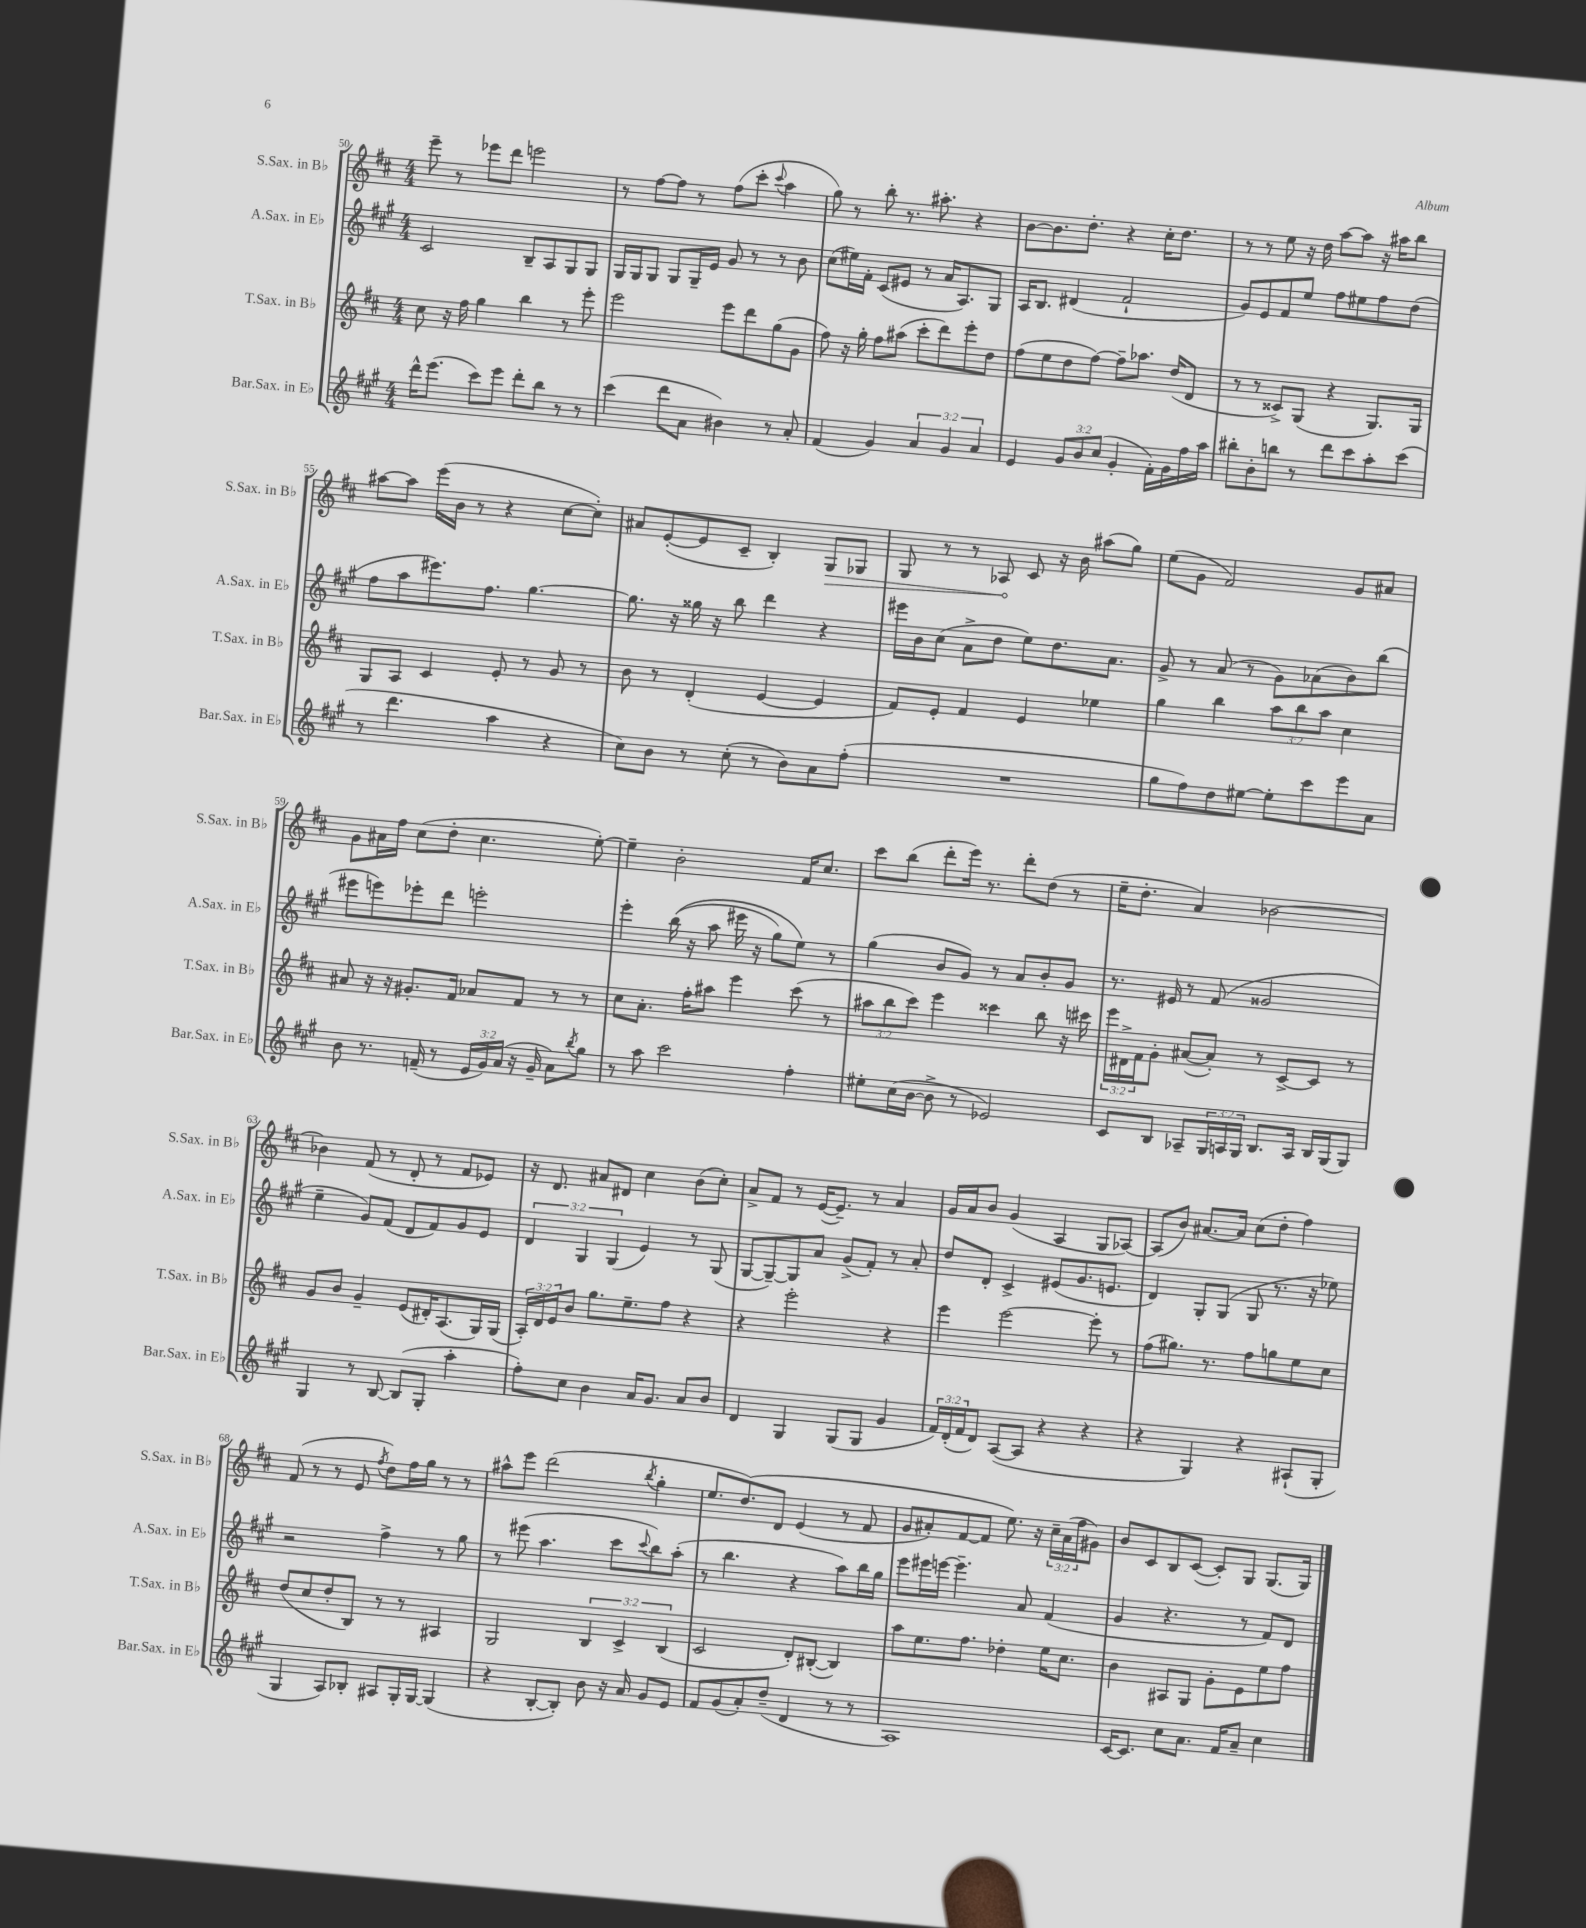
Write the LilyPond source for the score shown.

<<
\new StaffGroup <<
\new Staff = "s0" \with { instrumentName = "S.Sax. in Bb" shortInstrumentName = "S.Sax. in Bb" } {
    \clef treble \key d \major \numericTimeSignature \time 4/4 \override Staff.TupletNumber.text = #tuplet-number::calc-fraction-text
    e'''8-- r8 ees'''8 d'''8 e'''2 |
    r8 fis''8~ fis''8 r8 fis''8( cis'''8-. \appoggiatura { cis'''8 } a''4 |
    g''8) r8 b''8-. r8. ais''8.-. r4 |
    b'8~ b'8. d''8.-. r4 cis''16-. d''8. |
    r8 r8 e''8 r16 d''16 a''8~ a''8 r16 ais''16 b''8 |
    ais''8~ ais''8 e'''16( b'16 r8 r4 cis''8~ cis''8-.) |
    ais'8 e'8~-.( e'8 cis'8-- b4-.) \once \override Hairpin.circled-tip = ##t g8\> ges8 |
    g8 r8 r8 aes8\! cis'8 r16 b'16 ais''8( g''8) |
    e''8( g'8 fis'2) g'8 ais'8 |
    g'8 ais'16 fis''16 cis''8( d''8-. cis''4. e''8~-.) |
    e''4-- b'2-. fis'16 cis''8. |
    cis'''8 b''8( d'''8-. e'''16) r8. d'''8-. d''8( r8 |
    e''16-- d''8.-. a'4) bes'2~ |
    bes'4 fis'8( r8 d'8-. r8 fis'8 ees'8) |
    r16 d'8. ais'8 dis'8 cis''4 b'8( cis''8-.) |
    a'8-> fis'8 r8 e'16~( e'8.--) r8 a'4 |
    g'16 a'16 b'8 g'4( a4 g8 aes8~) |
    aes8( b'8) ais'8.~ ais'16 cis''8( d''8-. fis''4) |
    fis'8( r8 r8 e'8 \acciaccatura { fis''8 } d''8) fis''16 g''16 r8 r8 |
    ais''8-^ e'''8 d'''2( \acciaccatura { b''8 } g''4-. |
    e''8. d''8.)\( d'8 e'4( r8 fis'8 |
    g'8 ais'8-.) fis'8~ fis'8 e''8.\) r16 \tuplet 3/2 { cis''16-- ais'16( fis''16 } gis'8) |
    b'8 cis'8 b8 cis'8~( cis'8-.) g8 g8.( g16) \bar "|." |
}
\new Staff = "s1" \with { instrumentName = "A.Sax. in Eb" shortInstrumentName = "A.Sax. in Eb" } {
    \clef treble \key a \major \numericTimeSignature \time 4/4 \override Staff.TupletNumber.text = #tuplet-number::calc-fraction-text
    cis'2 b8-- a8 gis8 gis8 |
    gis16 gis16 gis8 gis8 gis16-- e'16 gis'8 r8 r8 b'8 |
    cis''8( eis''16) fis'16-. cis'8( eis'8 r8 a'16 a8.) gis8 |
    a16 b8. dis'4( fis'2-! |
    gis'8) e'8 fis'8 e''8 fis''8 eis''8 fis''8 d''8( |
    fis''8 a''8 eis'''8.) fis''8. gis''4.~ |
    gis''8. r16 gisis''16 r16 b''8 d'''4 r4 |
    eis'''16 b'16 cis''8( a'8-> d''8 e''8) d''8. a'8. |
    gis'8-> r8 a'8( r8 gis'8) aes'8( b'8) b''8( |
    eis'''8 e'''8) ees'''8-. d'''8 e'''2-. |
    e'''4-. b''16(\( r16 a''8 eis'''16 r16 gis''8) e''8\) r8 |
    gis''4( b'8 gis'8) r8 a'8 b'8-. gis'8 |
    r8. eis'16 r8 fis'8( gisis'2 |
    e''4-- gis'8) fis'8( d'8 fis'8) gis'8 e'8 |
    \tuplet 3/2 { d'4 gis4 gis4( } e'4) r8 gis8( |
    gis8~ gis8~--) gis8 a'8 gis'8->( fis'8-.) r8 a'8-. |
    d''8 d'8-. cis'4-> eis'8( gis'8. e'8. |
    d'4) gis8-. gis8( gis8 r8. r16 ees''8) |
    r2 fis''4-> r8 gis''8 |
    r8 eis'''8( a''4. cis'''8 \appoggiatura { cis'''8 } b''8) a''8-.( |
    r8 b''4. r4 a''8) b''16 gis''16 |
    e'''8 eis'''16 e'''16~ e'''4.-- a'8 fis'4( |
    gis'4 r4. r8 fis'8) d'8 \bar "|." |
}
\new Staff = "s2" \with { instrumentName = "T.Sax. in Bb" shortInstrumentName = "T.Sax. in Bb" } {
    \clef treble \key d \major \numericTimeSignature \time 4/4 \override Staff.TupletNumber.text = #tuplet-number::calc-fraction-text
    cis''8 r16 fis''16 g''4 b''4 r8 e'''8-. |
    e'''2 e'''8 d'''8 g''8( g'8 |
    fis''8) r16 g''16-. fis''8 ais''8( cis'''8-. d'''8) e'''8-. d''8 |
    fis''8( e''8 d''8 fis''8~) fis''8-- aes''8. d''16( d'8 |
    r8 r8 cisis'8->) g8( r4 g8.) g16 |
    g8 a8 cis'4 e'8-. r8 g'8 r8 |
    b'8 r8 d'4-.( e'4~ e'4 |
    fis'8) e'8-. fis'4 e'4 ees''4 |
    g''4 b''4 \tuplet 3/2 { a''8 b''8 a''8 } cis''4 |
    ais'8 r16 r16 gis'8.-. fis'16 aes'8 fis'8 r8 r8 |
    cis''8 a'8.-. fis''16-. ais''8 e'''4 cis'''8( r8 |
    \tuplet 3/2 { ais''8 b''8 cis'''8) } e'''4 cisis'''4 b''8 r16 cis'''16 |
    \tuplet 3/2 { e'''16 dis'16-> fis'16 } g'8-. ais'8~( ais'8-.) r8 cis'8~-> cis'8 r8 |
    g'8 b'8 g'4-- e'8( dis'16-.) a8.( g16) g16( |
    \tuplet 3/2 { a16-.) d'16 e'16 } b'8 g''8. e''8.-- fis''8 r4 |
    r4 e'''2-. r4 |
    e'''4 e'''2~ e'''8-. r8 |
    fis''8( gis''8.) r8. fis''8 g''8 e''8 cis''8 |
    d''8( cis''8 d''8-. b8) r8 r8 ais4 |
    g2 \tuplet 3/2 { b4 cis'4-> b4( } |
    cis'2 d'8-.) bis8~-.( bis4) |
    a''8 e''8. fis''8. des''4-. e''16 cis''8. |
    b'4 ais8 g8 g'8-. e'8 e''8 fis''8 \bar "|." |
}
\new Staff = "s3" \with { instrumentName = "Bar.Sax. in Eb" shortInstrumentName = "Bar.Sax. in Eb" } {
    \clef treble \key a \major \numericTimeSignature \time 4/4 \override Staff.TupletNumber.text = #tuplet-number::calc-fraction-text
    d'''16-^ e'''8.( cis'''8) e'''8 d'''8-. b''8 r8 r8 |
    cis'''4( d'''8 a'8 bis'4) r8 a'8-. |
    fis'4( gis'4) \tuplet 3/2 { a'4 gis'4 a'4 } |
    e'4 \tuplet 3/2 { gis'8 b'8 cis''8( } gis'4-. fis'16-.) gis'16 fis''16 a''16 |
    bis''8-. b'8-. b''8 r8 d'''8 cis'''8 a''8-. cis'''8( |
    r8 d'''4. a''4 r4 |
    cis''8) b'8 r8 cis''8-.( r8 b'8) a'8 fis''8-.( |
    R1 |
    gis''8 fis''8) d''8 eis''8~ eis''8-. cis'''8 e'''8 a'8 |
    b'8 r8. f'16--( r8 \tuplet 3/2 { e'16 gis'16) a'16( } r16 gis'16-- a'8) \acciaccatura { b''8 } gis''8 |
    r8 a''8 cis'''2 fis''4-. |
    eis''8-. cis''16( b'16~ b'8-> r8 ees'2) |
    cis'8 b8 aes8-- \tuplet 3/2 { gis16 a16 gis16 } b8. a16 b16 gis16( gis8) |
    gis4 r8 b8~ b8( gis8-. a''4-. |
    fis''8-.) cis''8 b'4 a'16 gis'8. a'8 b'8 |
    d'4 gis4 gis8( gis8 gis'4 |
    \tuplet 3/2 { fis'16) d'16-.( fis'16 } d'8) a8~( a8 r4 r4 |
    r4 gis4) r4 ais8-!( gis8-. |
    gis4 a8) bes8-. ais8 gis16-. gis16~ gis4( |
    r4 b8~-. b8-.) b'8 r16 a'16 gis'8 e'8 |
    fis'8 gis'8( a'8-.) d''8--( d'4 r8 r8 |
    a1) |
    cis'16~ cis'8. cis''8 a'8. fis'16 a'8-- cis''4 \bar "|." |
}
>>
>>
\layout { \context { \Score currentBarNumber = #50 } }
